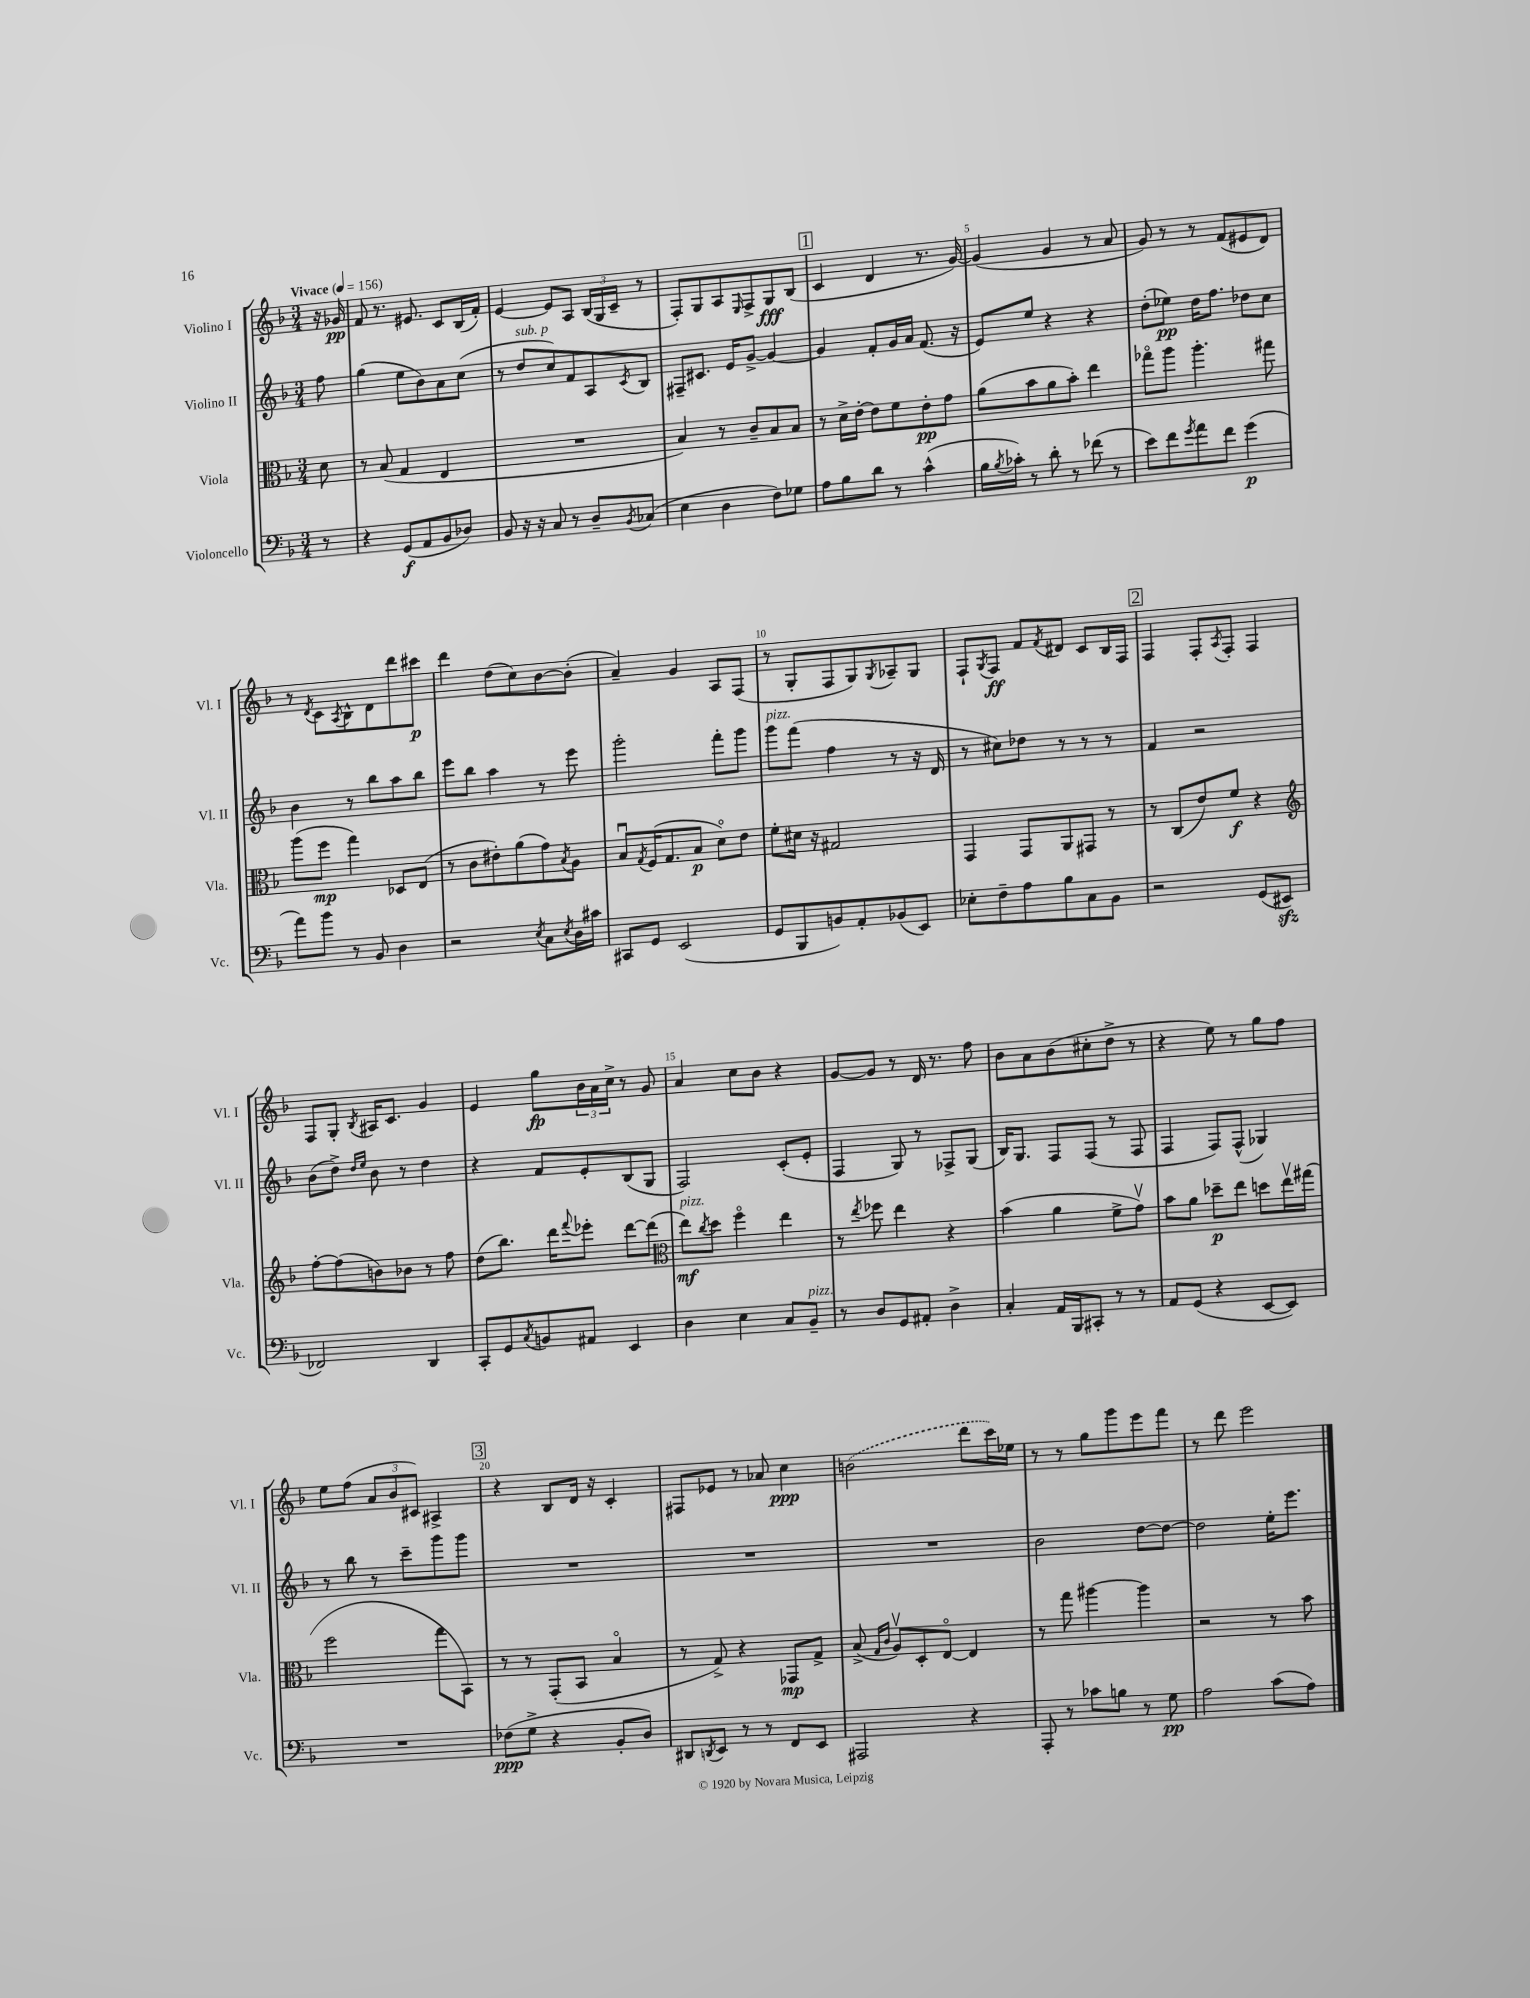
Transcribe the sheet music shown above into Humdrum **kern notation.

**kern	**kern	**kern	**kern
*staff4	*staff3	*staff2	*staff1
*clefF4	*clefC3	*clefG2	*clefG2
*k[b-]	*k[b-]	*k[b-]	*k[b-]
*M3/4	*M3/4	*M3/4	*M3/4
*MM156	*MM156	*MM156	*MM156
8r	8d\	8ff\	16r
.	.	.	16g-/
=	=	=	=
4r	8r	(4gg\	8f/
.	(8B-/	.	8.r
(8GG/L	4G/	8ee\L	.
.	.	.	8.e#/
8AA/	.	8b-\)	.
8BB-/	4E/	8a\	8c/L
8D-/J)	.	(8cc\J	(16B-/L
.	.	.	16f'/JJ)
=	=	=	=
8BB-/	2.r	8r	[4e/
16r	.	8dd/L	.
16r	.	.	.
8C/	.	8cc/)	8e/]L
8r	.	8f/	8A/J
8D~/L	.	8A/	(24B-/LL
.	.	.	24G/
.	.	.	24c~/JJ
8qBB-/	.	8qc/	.
(8C-/J	.	8B-/J	8r
=	=	=	=
4E\	4B-/)	8F#~/L	8F'/L)
.	.	8.c#/J	8G/
4D\	8r	.	8A/
.	.	16e/LK	.
.	.	.	16qqE/
.	8c~/L	[8g^/J	8F^/
8F\L)	8B-/	4g/_	8G/
8G-\J	8B-/J	.	(8B-/J
=	=	=	=
8A\L	8r	4g/]	4c/
8B-\	16d^\LL	.	.
.	[16e'\JJ	.	.
8d\J	8e\]L	8f'/L	4d/
8r	8f\	16g/L	.
.	.	16a/JJ	.
(4c^^\	8e'\	(8.f/	8.r
.	8g\J	.	.
.	.	16r	[16g/)
=	=	=	=
16B-\LL	(8a\L	8e/L)	(4g/]
8qB-/	.	.	.
16c-'\JJ)	.	.	.
8r	8b-\	8ee/J	.
8d'\	8a\	4r	4g/
8r	8b-'\J)	.	.
(8f-\	4ee\	4r	8r
8r	.	.	8a/
=	=	=	=
8e\L)	8gg-o\L	(8dd'\L	8g/)
8f\	8aa\J	8ee-\J)	8r
8qg/	.	.	.
8a\	4.aa'\	16dd\LK	8r
.	.	8.ff\J	.
8f\J	.	.	(8f/L
(4g\	.	8dd-\L	8e#/
.	8gg#\	8cc\J	8d/J)
=	=	=	=
8a\L)	(8aa\L	4b-\	8r
.	.	.	8qd/
8b-\J	8ff\J	.	8c\L
.	.	.	8qA/
8r	4gg\)	8r	8B-^^\
8BB-/	.	8bb-\L	8d\
4D\	8D-/L	8aa\	8ddd\
.	(8E/J	8bb-\J	8ccc#\J
=	=	=	=
2r	8r	8eee\L	4ddd\
.	8c\L	8bb-\J	.
.	8e#'\)	4aa\	(8dd\L
.	(8a\	.	8cc\)
8qE/	.	.	.
8C\L	8g\)	8r	[8b-\
8qE/	8qB-/	.	.
16D\L	8A\J	8eee\	(8b-'\]J
16c#\JJ	.	.	.
=	=	=	=
8CC#/L	8B-u/L	2ggg'\	4a~/)
.	8qG/	.	.
8GG/J	(16F/K	.	.
.	8.G/	.	.
(2EE/	.	.	4g/
.	8B-/J	.	.
.	8do\L)	8fff'\L	8A/L
.	8e\J	8ggg\J	(8F/J
=	=	=	=
8GG/L	8f'\L	8ggg\L	8r
8BBB-/	16d#\Jk	(8fff\J	8G'/L
.	16r	.	.
8BB/)	2G#/	4ff\	8F/
8AA'/	.	.	8G/)
.	.	.	8qG/
(8BB-/	.	8r	8A-~/
8EE/J)	.	16r	8G/J
.	.	16d/	.
=	=	=	=
8E-'\L	4GG/	8r	8F`/L
.	.	.	8qG/
8F~\	.	8cc#\L)	8F/J
8A\	8GG/L	8dd-\J	8f/L
.	.	.	8qf/
8B-\	8AA/	8r	8d#/J
8C\	8GG#/J	8r	8c/L
8BB-\J	8r	8r	16B-/L
.	.	.	16F/JJ
=	=	=	=
2r	8r	4f/	4F/
.	(8C/L	.	.
.	8e/)	2r	8F'/L
.	.	.	8qA/
.	8f/J	.	8F'/J
(8GG/L	4r	.	4F/
8EE#/J	.	.	.
=	=	=	=
*	*clefG2	*	*
2FF-/)	[8ff'\L	(8b-\L	8F/L
.	(8ff\]	8dd^\J)	8G'/J
.	.	16qqdd/LL	.
.	.	16qqee/JJ	8qB-/
.	8b\)	8b-\	16A#/LK
.	.	.	8.c/J
.	8b-\J	8r	.
4DD/	8r	4dd\	4g/
.	8ff\	.	.
=	=	=	=
8CC'/L	(8dd\L	4r	4e/
8GG/	8.bb-\J)	.	.
8qC/	.	.	.
8BB/	.	8f/L	8gg\L
.	16ddd\LK	.	.
.	8qqfff/	.	.
8AA#/J	8eee-'\J	8e'/	24b-\L
.	.	.	24a\
.	.	.	24cc^\JJ
4EE/	[8ddd\L	(8B-/	8r
.	(8ddd\]J	8G/J	8g/
=	=	=	=
*	*clefC3	*	*
4D\	8ee\L)	2F/)	4a/
.	8qcc/	.	.
.	8dd\J	.	.
4E\	4ffo\	.	8cc\L
.	.	.	8b-\J
8C/L	4ee\	(8c'/L	4r
8BB-~/J	.	8e'/J	.
=	=	=	=
8r	8r	4F/	[8g/L
.	8qee/	.	.
8D/L	8ff-\	.	8g/]J
8GG/	4ee\	8G/)	8r
8AA#'/J	.	8r	16d/
.	.	.	8.r
4D^\	4r	8F-^/L	.
.	.	(8G/J	8ff\
=	=	=	=
4C'/	(4b-\	16B-/LK)	8b-\L
.	.	8.G/J	.
.	.	.	8a\
16AA/LL	4a\	8F/L	(8b-\
16BBB-/J	.	.	.
8CC#'/J	.	(8F/J	8cc#'\
8r	8f^\L	8r	8dd^\J
8r	8gv\J)	8F/	8r
=	=	=	=
8AA/L	8b-\L	4F/	4r
(8GG/J	8a\J	.	.
4r	8dd-~\L	8F/L)	8ee\)
.	8ee\J	(8F^^/J	8r
[8EE/L	8dd\L	4G-/)	8gg\L
8EE/]J)	16eev\L	.	8ff\J
.	(16gg#\JJ	.	.
=	=	=	=
2.r	2ff\	8r	8ee\L
.	.	8bb-\	(8ff\J
.	.	8r	12a/L
.	.	.	12b-/
.	.	8ccc~\L	.
.	.	.	12c#/J)
.	8gg\L	8ggg\	4A#^/
.	8BB-\J)	8ggg\J	.
=	=	=	=
(8F-\L	8r	2.r	4r
8G^\J	8r	.	.
4r	(8GG'/L	.	8B-/L
.	8BB-/J	.	16d/Jk
.	.	.	16r
8BB-'/L	4B-o/	.	4c'/
8D/J)	.	.	.
=	=	=	=
8DD#/L	8r	2.r	8F#/L
8qDD/	.	.	.
8EE/J	8G^/)	.	8e-/J
8r	4r	.	8r
8r	.	.	8a-/
8FF/L	8GG-/L	.	4cc\
8EE/J	8G^/J	.	.
=	=	=	=
2AAA#/	(8B-^/	2.r	(2b\
.	16qqG/LL	.	.
.	16qqc/JJ	.	.
.	8Av/L)	.	.
.	8D'/	.	.
.	[8Eo/J	.	.
4r	4E/]	.	8ddd\L
.	.	.	16ccc\L)
.	.	.	16ee-\JJ
=	=	=	=
8AAA'/	8r	2b-\	8r
8r	8gg\	.	8r
8c-\L	[4aa#\	.	8gg\L
8B\J	.	.	8ggg\
8r	4aa#\]	[8dd\L	8eee\
8G\	.	8dd\_J	8fff\J
=	=	=	=
2A\	2r	2dd\]	8r
.	.	.	8ddd\
.	.	.	2eee\
(8c\L	8r	16ee'\LK	.
.	.	8.eee\J	.
8A\J)	8b-\	.	.
==	==	==	==
*-	*-	*-	*-
